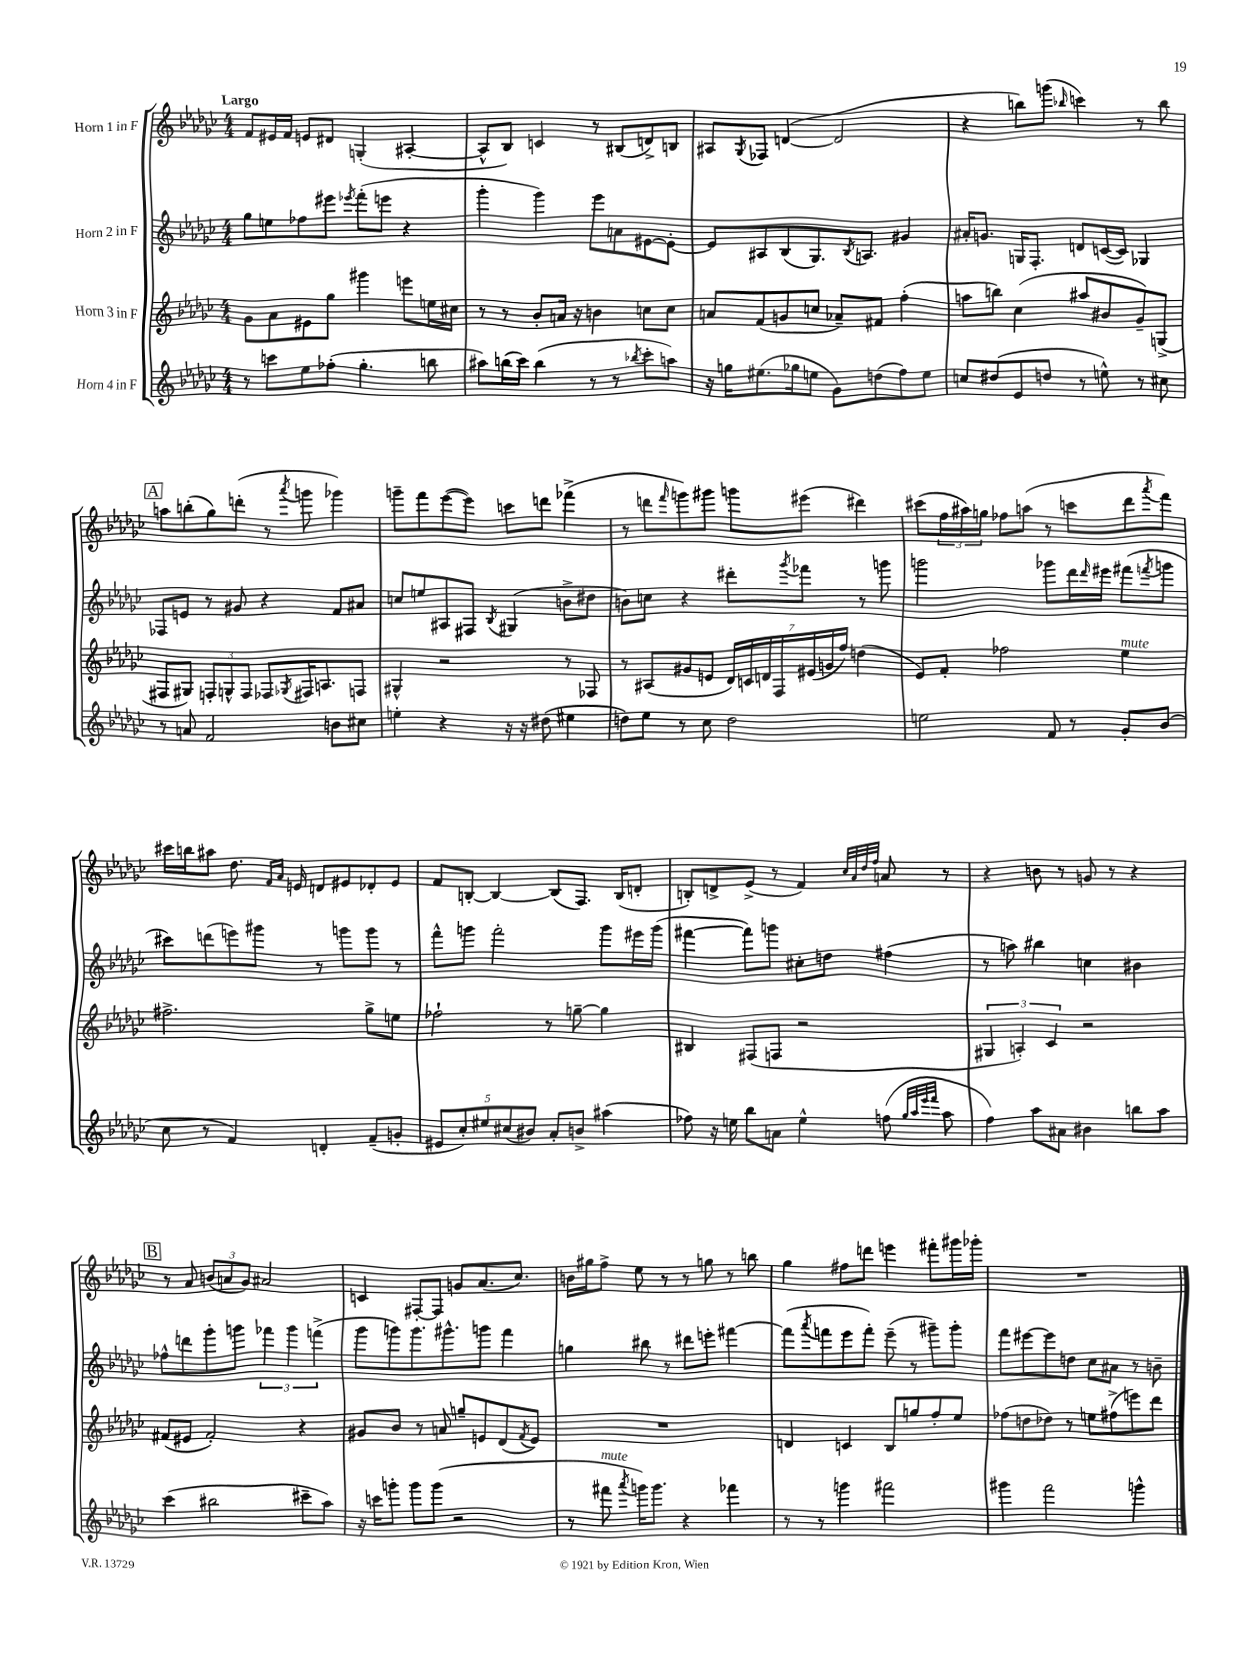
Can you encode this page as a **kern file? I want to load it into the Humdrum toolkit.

**kern	**kern	**kern	**kern
*part4	*part3	*part2	*part1
*staff4	*staff3	*staff2	*staff1
*I"Horn 4 in F	*I"Horn 3 in F	*I"Horn 2 in F	*I"Horn 1 in F
*clefG2	*clefG2	*clefG2	*clefG2
*k[b-e-a-d-g-c-]	*k[b-e-a-d-g-c-]	*k[b-e-a-d-g-c-]	*k[b-e-a-d-g-c-]
*M4/4	*M4/4	*M4/4	*M4/4
=1	=1	=1	=1
!	!	!	!LO:TX:a:B:t=Largo
8r	8g-\L	8gg-\L	8f/L
8cccn\L	8a-\	8een\	16e#X/L
.	.	.	16f/JJ
8ee-\	8e#X\	8ff-X\	8en/L
(8ff-X'\J	8gg-\J	8eee#X\J	8d#X/J
.	.	8qeee-X/	.
4.gg-'\	4ggg#X\	(8fff'\L	(4Gn'/
.	.	8eeen\J	.
.	8eeen\L	4r	[4A#X'/
8bbn\	16een\L	.	.
.	16cc#X\JJ	.	.
=2	=2	=2	=2
8aa#X\L)	8r	4ggg-'\	8A#^^/L]
(16bbn\L	8r	.	8B-/J)
16ccc-\JJ)	.	.	.
(4bb\	8b-'/L	4ggg-\)	4cn/
.	16an/Jk	.	.
.	16r	.	.
8r	4bn\	8eee-\L	8r
8r	.	8an\	(8B#X/L
8qbb-X/	.	.	.
8ccc-'\L	8ccn\L	[8e#X\	8dn^/)
8aan\J)	8cc\J	8e#'\J_	8Bn/J
=3	=3	=3	=3
16r	8an/L	8e#/L]	8A#X/L
16ggn\KL	.	.	.
.	.	.	8qG-/
(8.ee#X\	(8f/	8A#X/	8F-X/J
.	8gn/	(8B-/	([4dn/
16gg-X\k	.	.	.
8een\J	8ccn/J	8.G-/)	.
8g-\L)	8a-X~/L)	.	2d/]
.	.	8qB-/	.
.	.	8.An/J	.
(8ddn\	8f#X/J	.	.
8ff\)	(4ff'\	4g#X/	.
8ee\J	.	.	.
=4	=4	=4	=4
8ccn/L	8aan\L	16a#X'/KL	4r
.	.	8.gn/J	.
(8dd#X/	8bbn\J)	.	.
8e-/	(4cc-\	16Gn/KL	8bbn\L)
.	.	8.F'/J	.
8ddn/J	.	.	(8gggn\J
.	.	.	16qqbb-X/
8r	8aa#X/L	8dn/L	4cccn\)
8een^^\)	8b#X/	([16cn/L	.
.	.	16c/JJ])	.
8r	8g-~/)	4G-X/	8r
8cc#X\	(8Gn^/J	.	8bb-\
!!LO:LB:g=z
!!LO:REH:place=s1:t=A
=5	=5	=5	=5
8r	8F#X/L	8F-X/L	8aan\L
8an/	8G#X/J)	8en/J	(8bbn'\
2f/	12Fn'/L	8r	8gg-\)
.	12Gn^^/	.	.
.	.	8g#X/	(8dddn'\J
.	12F/J	.	.
.	8F-X/L	4r	8r
.	8qG-X/	.	8qaaa-/
.	16F#X/K	.	8gggn\
.	8.An/	.	.
8bn\L	.	8f/L	4ggg-X\)
8cc#X\J	8Fn/J	8a#X/J	.
=6	=6	=6	=6
4een'\	4G#X^^/	8ccn/L	8gggn~\L
.	.	8een/	8fff\
4r	2r	8A#X/	([8eee-\
.	.	8F#X/J	8eee-\J])
.	.	8qB-/	.
16r	.	(4G#X/	8cccn\L
16r	.	.	.
(8dd#X\	.	.	8dddn\J
4ee#X\	8r	8bn^\L	(4fff-X^\
.	8F-X/	8dd#X\J	.
=7	=7	=7	=7
8ddn\L)	8r	8bn\L)	8r
8ee-\J	(8A#X/L	8ccn\J	8dddn\L
.	.	.	16qqfff/
8r	8g#X/	4r	8gggn\)
8cc-\	8en/J	.	8ggg#X\J
2dd\	28d-/LL)	8ddd#X'\L	8gggn\L
.	28cn/	.	.
.	28dn/	.	.
.	28F/	.	.
.	.	8qggg-/	.
.	.	8fff-X\J	(8eee#X\J
.	(28e#X/	.	.
.	28gn/	.	.
.	28ff/JJ)	.	.
.	(4ddn\	8r	4ddd#X\)
.	.	8gggn\	.
=8	=8	=8	=8
2een\	8e-/L)	2gggn\	(8ccc#X\L
.	8f'/J	.	24ff\L
.	.	.	24aa#X\)
.	.	.	24ggn\JJ
.	2ff-X\	.	8ff-X\L
.	.	.	(8aan\J
8f/	.	8ggg-X\L	8r
8r	.	16ddd-\L	8cccn\L
.	.	16qqddd-/	.
.	.	16eee#X\JJ	.
!	!LO:TX:a:i:t=mute	!	!
8g-'/L	4ee-\	(8fff#X\L	8ddd-\
.	.	8qfffn/	8qaaa-/
(8b-/J	.	8gggn\J	8fff\J)
!!LO:LB:g=z
=9	=9	=9	=9
8cc-\	2.ff#X^\	8ccc#X\L)	16ccc#X\LL
.	.	.	16bbn\J
8r	.	(8dddn\	8aa#X\J
4f/)	.	8eeen\)	8.dd-\
.	.	8ggg#X\J	.
.	.	.	16qqf/LL
.	.	.	16qqa-/JJ
.	.	.	16en/
4dn'/	.	8r	8dn/L
.	.	8gggn\L	8e#X/
(8f~/L	8gg-^\L	8ggg\J	8d-X'/
8gn'/J	8een\J	8r	8e#/J
=10	=10	=10	=10
10e#X/L	2ff-X`\	8fff^^\L	8f/L
10cc-'/)	.	.	.
.	.	8gggn\J	[8Bn'/J
10ee#X/	.	.	.
.	.	2fff'\	4B/_
(10cc#X/	.	.	.
10b#X/J)	.	.	.
8a-'/L	8r	.	(8B/L]
8bn^/J	[8ggn~\	.	8.F/J)
(4aa#X\	4gg\]	8ggg\L	.
.	.	.	(16B/KL
.	.	16eee#X\L	8dn'/J
.	.	(16ggg\JJ	.
=11	=11	=11	=11
8ff-X\)	4B#X/	[4fff#X\	8Bn'/L)
16r	.	.	8dn^/
16een\	.	.	.
8bb-\L	(8F#X/L	8fff#\L])	(8e-^/J
8an\J	8Fn/J	8gggn\J	8r
4ee^^\	2r	8cc#X'\L	4f/)
.	.	8ddn\J	.
.	.	.	32qqcc-/LLL
.	.	.	32qqa-/
.	.	.	32qqdd-/
.	.	.	32qqff/JJJ
(8ffn\	.	(4ff#X\	8an/
32qqgg-/LLL	.	.	.
32qqaa-/	.	.	.
32qqeee-/	.	.	.
32qqfff/JJJ	.	.	.
8aa-\	.	.	8r
=12	=12	=12	=12
4ff\)	6G#X/	8r	4r
.	.	8aan\)	.
.	6An'/)	.	.
8aa-\L	.	4bb#X\	8bn\
.	6c-/	.	.
8a#X\J	.	.	8r
4b#X\	2r	4ccn\	8gn/
.	.	.	8r
8bbn\L	.	4b#X\	4r
8aa-\J	.	.	.
!!LO:LB:g=z
!!LO:REH:place=s1:t=B
=13	=13	=13	=13
(4ccc-\	(8f#X/L	8ff-X^^\L	8r
.	8e#X/J	8dddn\	8a-/
2bb#X\	2f#'/)	8ggg-'\	(12bn/L
.	.	.	12an/
.	.	8gggn\J	.
.	.	.	12g-/J)
.	.	6fff-X\	2a#X/
.	.	6ggg\	.
8ccc#X~\L	4r	.	.
.	.	(6fffn^\	.
8aa-\J)	.	.	.
=14	=14	=14	=14
16r	8g#X/L	8ggg-\L	4cn/
16cccn\KL	.	.	.
8gggn'\J	8b-/J	8gggn\)	.
8ggg\L	8r	8.ggg\	[8F#X'/L
(8ggg\J	8an/	.	8F#/J]
.	.	8.ggg#X^^\	.
2r	8ggn~/L	.	8gn/L
.	8en/	8gggn\J	(8.a-/
.	(8d-/	4fff\	.
.	.	.	8.cc-/J)
.	8qf/	.	.
.	8e/J)	.	.
=15	=15	=15	=15
8r	1r	4ggn\	16bn\LL
.	.	.	16gg#X\J
!LO:TX:a:i:t=mute	!	!	!
8fff#X\	.	.	8ff^\J
8qaaa-/	.	.	.
16gggn\KL)	.	8bb#X\	8ee-\
8.ggg\J	.	.	.
.	.	8r	8r
4r	.	8ddd#X\L	8r
.	.	8eeen'\J	8ggn\
4fff-X\	.	[4fff#X\	8r
.	.	.	8bbn\
=16	=16	=16	=16
8r	4dn/	(8fff#\L]	4gg-\
.	.	8qaaa-/	.
8r	.	8fffn\	.
4gggn\	4cn/	8eee-\	8ff#X\L
.	.	8fff'\J)	8dddn\J
2fff#X\	8B-/L	(8eee-~\	4eeen\
.	8ggn/	8r	.
.	8ff'/	8ggg#X~\L)	8fff#X'\L
.	8ee-/J	8ggg#'\J	16ggg#X\L
.	.	.	16ggg-X'\JJ
=17	=17	=17	=17
4ggg#X\	(8ff-X\L	8fff\L	1r
.	8ddn\	[8eee#X\	.
2fff\	8dd-X\J)	8eee#\]	.
.	8r	8ddn\J	.
.	8een\L	8cc-\L	.
.	(8ff#X^\	8a#X\J	.
4gggn^^\	8eeen\)	8r	.
.	8ddd-\J	8bn~\	.
==	==	==	==
*-	*-	*-	*-
